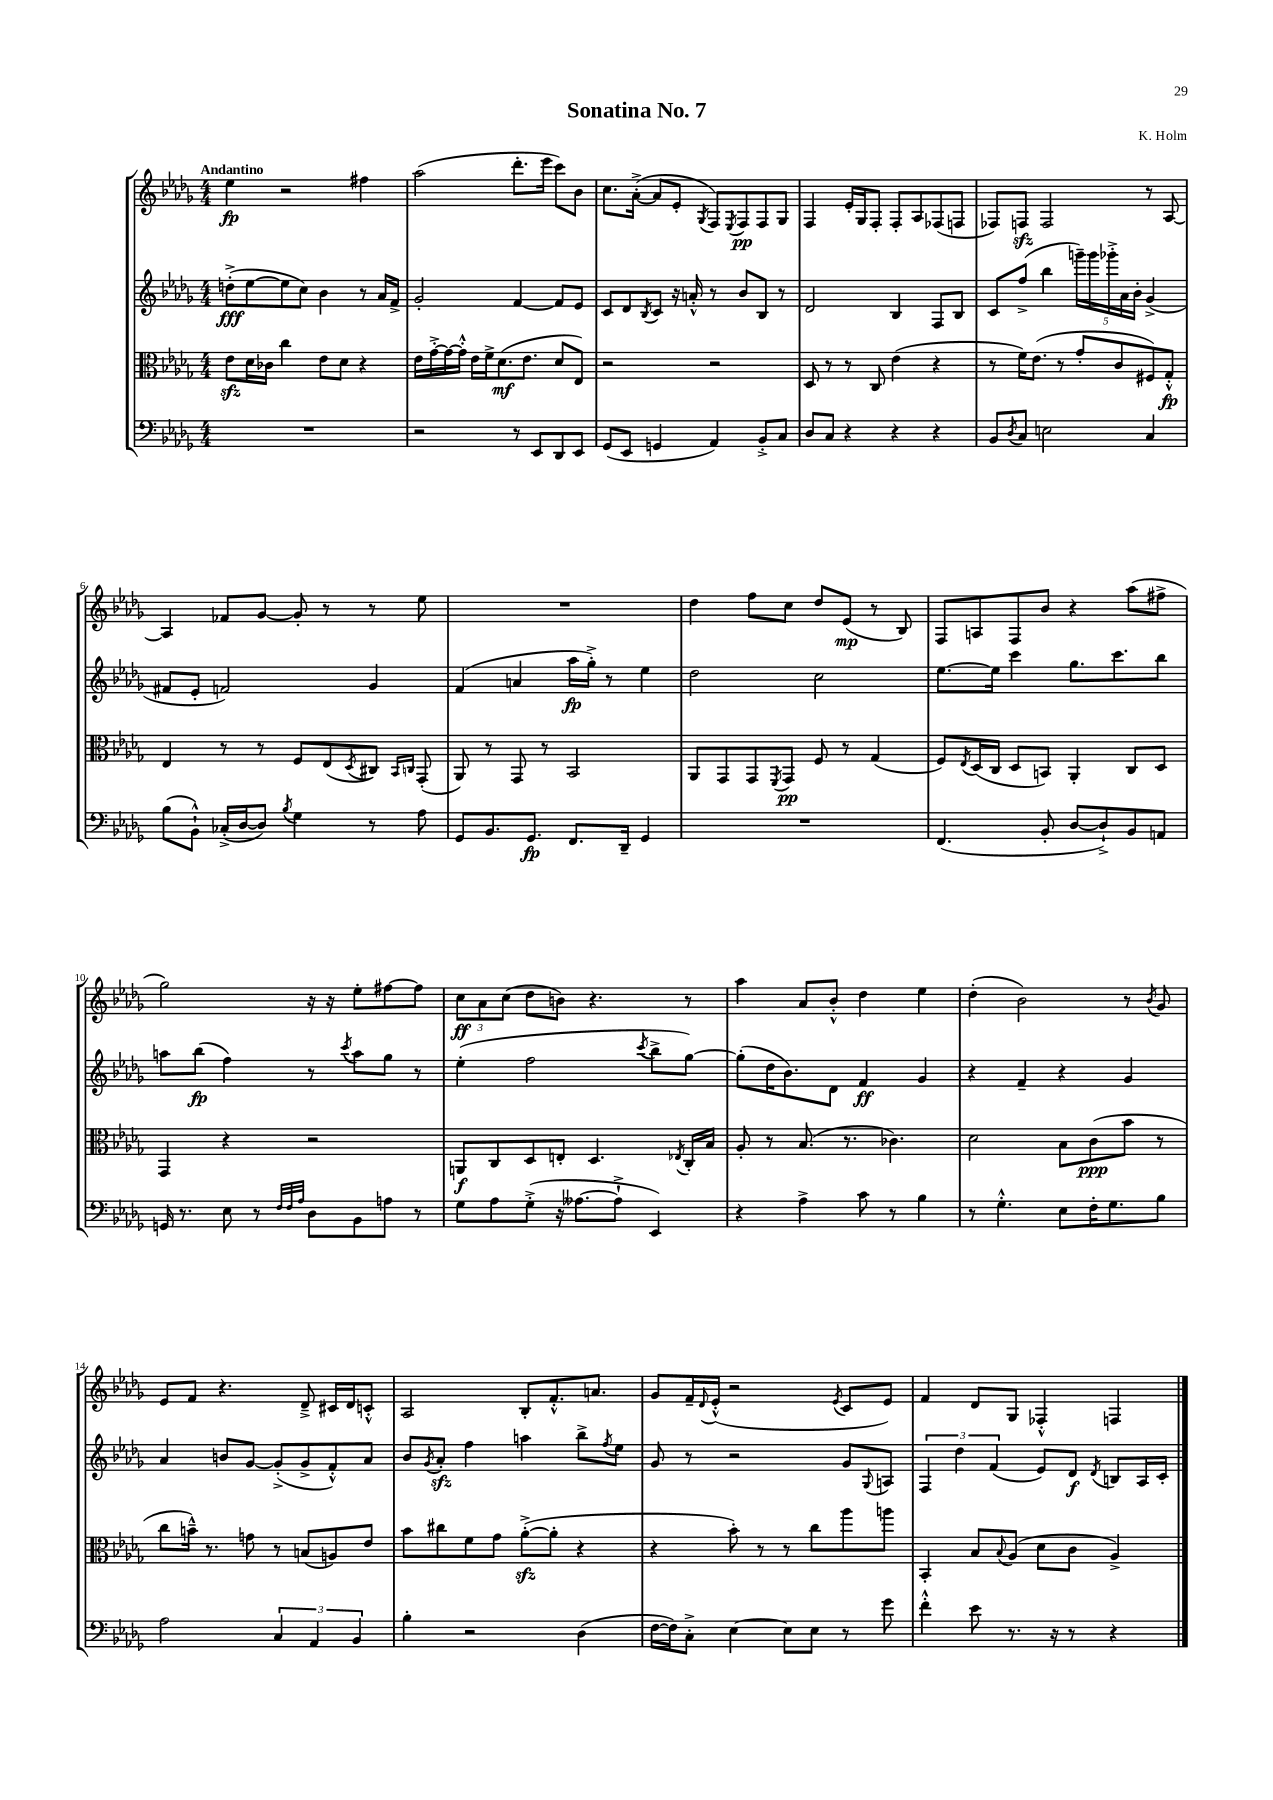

**kern	**dynam	**kern	**dynam	**kern	**dynam	**kern	**dynam
*part4	*part4	*part3	*part3	*part2	*part2	*part1	*part1
*staff4	*staff4	*staff3	*staff3	*staff2	*staff2	*staff1	*staff1
*clefF4	*	*clefC3	*	*clefG2	*	*clefG2	*
*k[b-e-a-d-g-]	*	*k[b-e-a-d-g-]	*	*k[b-e-a-d-g-]	*	*k[b-e-a-d-g-]	*
*M4/4	*	*M4/4	*	*M4/4	*	*M4/4	*
=1	=1	=1	=1	=1	=1	=1	=1
!	!	!	!	!	!	!LO:TX:a:B:t=Andantino	!
1r	.	8e-zz\L	.	(8ddn'^\L	fff	4ee-\	fp
.	.	16d-\L	.	[8ee-\	.	.	.
.	.	16c-X\JJ	.	.	.	.	.
.	.	4cc\	.	8ee-\]	.	2r	.
.	.	.	.	8cc\J)	.	.	.
.	.	8e-\L	.	4b-\	.	.	.
.	.	8d-\J	.	.	.	.	.
.	.	4r	.	8r	.	4ff#X\	.
.	.	.	.	16a-/LL	.	.	.
.	.	.	.	16f^/JJ	.	.	.
=2	=2	=2	=2	=2	=2	=2	=2
2r	.	16e-\LL	.	2g-'/	.	(2aa-\	.
.	.	[16g-'^\	.	.	.	.	.
.	.	16g-\_	.	.	.	.	.
.	.	16g-'^^\JJ]	.	.	.	.	.
.	.	16e-\LL	.	.	.	.	.
.	.	16f^\J	.	.	.	.	.
.	.	(8.d-\	mf	.	.	.	.
8r	.	.	.	[4f/	.	8.ddd-'\L	.
.	.	8.e-\J	.	.	.	.	.
8EE-/L	.	.	.	.	.	.	.
.	.	.	.	.	.	16eee-\Jk	.
8DD-/	.	8d-/L	.	8f/L]	.	8ccc\L)	.
8EE-/J	.	8E-/J)	.	8e-/J	.	8b-\J	.
=3	=3	=3	=3	=3	=3	=3	=3
(8GG-/L	.	2r	.	8c/L	.	8.cc\L	.
8EE-/J	.	.	.	8d-/	.	.	.
.	.	.	.	.	.	([16a-'^\Jk	.
.	.	.	.	8qB-/	.	.	.
4GGn/	.	.	.	8c/J	.	8a-/L]	.
.	.	.	.	16r	.	8e-'/J	.
.	.	.	.	16an'^^/	.	.	.
.	.	.	.	.	.	8qG-/	.
4AA-/)	.	2r	.	8r	.	8F/L)	.
.	.	.	.	.	.	8qE-/	.
.	.	.	.	8b-/L	.	8F/	pp
8BB-'^/L	.	.	.	8B-/J	.	8F/	.
8C/J	.	.	.	8r	.	8G-/J	.
=4	=4	=4	=4	=4	=4	=4	=4
8D-/L	.	8D-/	.	2d-/	.	4F/	.
8C/J	.	8r	.	.	.	.	.
4r	.	8r	.	.	.	16e-'/LL	.
.	.	.	.	.	.	16G-/J	.
.	.	8C/	.	.	.	8F'/J	.
4r	.	(4e-\	.	4B-/	.	8F'/L	.
.	.	.	.	.	.	8A-/	.
4r	.	4r	.	8F/L	.	(8F-X/	.
.	.	.	.	8B-/J	.	8Fn/J	.
=5	=5	=5	=5	=5	=5	=5	=5
8BB-/L	.	8r	.	8c/L	.	8F-X/L)	.
8qD-/	.	.	.	.	.	.	.
8C/J	.	16f\KL)	.	(8ff^/J	.	8Fnzz/J	.
.	.	(8.e-\J	.	.	.	.	.
2En\	.	.	.	4bb-\	.	2F/	.
.	.	8r	.	.	.	.	.
.	.	8g-'/L	.	20gggn~\LL)	.	.	.
.	.	.	.	20ggg\	.	.	.
.	.	.	.	20ggg-X'^\	.	.	.
.	.	8c/	.	.	.	.	.
.	.	.	.	20a-\	.	.	.
.	.	.	.	20b-'\JJ	.	.	.
4C/	.	8F#X/)	.	(4g-^/	.	8r	.
.	.	8G-'^^/J	fp	.	.	[8A-/	.
!!LO:LB:g=z
=6	=6	=6	=6	=6	=6	=6	=6
(8B-\L	.	4E-/	.	8f#X/L	.	4A-/]	.
8BB-`^^\J)	.	.	.	8e-'/J	.	.	.
(16C-X'^/LL	.	8r	.	2fn/)	.	8f-X/L	.
[16D-/J	.	.	.	.	.	.	.
8D-/J])	.	8r	.	.	.	[8g-/J	.
8qB-/	.	.	.	.	.	.	.
4G-\	.	8F/L	.	.	.	8g-'/]	.
.	.	(8E-/	.	.	.	8r	.
.	.	8qD-/	.	.	.	.	.
8r	.	8C#X/J)	.	4g-/	.	8r	.
.	.	16qqBB-/LL	.	.	.	.	.
.	.	16qqCn/JJ	.	.	.	.	.
8A-\	.	(8GG-'/	.	.	.	8ee-\	.
=7	=7	=7	=7	=7	=7	=7	=7
8GG-/L	.	8AA-/)	.	(4f/	.	1r	.
8.BB-/	.	8r	.	.	.	.	.
.	.	8GG-/	.	4an/	.	.	.
8.GG-/J	fp	.	.	.	.	.	.
.	.	8r	.	.	.	.	.
8.FF/L	.	2BB-/	.	16aa-\LL	fp	.	.
.	.	.	.	16gg-'^\JJ)	.	.	.
.	.	.	.	8r	.	.	.
16DD-~/Jk	.	.	.	.	.	.	.
4GG-/	.	.	.	4ee-\	.	.	.
=8	=8	=8	=8	=8	=8	=8	=8
1r	.	8AA-/L	.	2dd-\	.	4dd-\	.
.	.	8GG-/	.	.	.	.	.
.	.	8GG-/	.	.	.	8ff\L	.
.	.	8qFF/	.	.	.	.	.
.	.	8GG-/J	pp	.	.	8cc\J	.
.	.	8F/	.	2cc\	.	8dd-/L	.
.	.	8r	.	.	.	(8e-/J	mp
.	.	(4G-/	.	.	.	8r	.
.	.	.	.	.	.	8B-/)	.
=9	=9	=9	=9	=9	=9	=9	=9
(4.FF/	.	8F/L)	.	[8.ee-\L	.	8F/L	.
.	.	8qE-/	.	.	.	.	.
.	.	(16D-/L	.	.	.	8An/	.
.	.	16C/JJ	.	16ee-\Jk]	.	.	.
.	.	8D-/L	.	4ccc\	.	8F/	.
8BB-'/	.	8BBn/J)	.	.	.	8b-/J	.
[8D-/L	.	4AA-'/	.	8.gg-\L	.	4r	.
8D-`^/])	.	.	.	.	.	.	.
.	.	.	.	8.ccc\	.	.	.
8BB-/	.	8C/L	.	.	.	(8aa-\L	.
8AAn/J	.	8D-/J	.	8bb-\J	.	8ff#X^\J	.
!!LO:LB:g=z
=10	=10	=10	=10	=10	=10	=10	=10
16GGn/	.	4GG-/	.	8aan\L	.	2gg-\)	.
8.r	.	.	.	.	.	.	.
.	.	.	.	(8bb-\J	fp	.	.
8E-\	.	4r	.	4ff\)	.	.	.
8r	.	.	.	.	.	.	.
32qqF/LLL	.	.	.	.	.	.	.
32qqF/	.	.	.	.	.	.	.
32qqA-/JJJ	.	.	.	.	.	.	.
8D-\L	.	2r	.	8r	.	16r	.
.	.	.	.	.	.	16r	.
.	.	.	.	8qccc/	.	.	.
8BB-\	.	.	.	8aa\L	.	8ee-'\L	.
8An\J	.	.	.	8gg-\J	.	[8ff#X\	.
8r	.	.	.	8r	.	8ff#\J]	.
=11	=11	=11	=11	=11	=11	=11	=11
8G-\L	.	8AAn/L	f	(4ee-'\	.	12cc\L	ff
.	.	.	.	.	.	12a-\	.
8A-\	.	8C/	.	.	.	.	.
.	.	.	.	.	.	(12cc\J	.
(8G-'^\J	.	8D-/	.	2ff\	.	8dd-\L	.
16r	.	8En'/J	.	.	.	8bn\J)	.
[8.A--X\L	.	.	.	.	.	.	.
.	.	4.D-/	.	.	.	4.r	.
8A--`^\J]	.	.	.	.	.	.	.
.	.	.	.	8qccc/	.	.	.
4EE-/)	.	.	.	8bb-^\L	.	.	.
.	.	8qE-X/	.	.	.	.	.
.	.	16C'/LL	.	[8gg-\J)	.	8r	.
.	.	16B-/JJ	.	.	.	.	.
=12	=12	=12	=12	=12	=12	=12	=12
4r	.	8A-'/	.	(8gg-'\L]	.	4aa-\	.
.	.	8r	.	16dd-\K	.	.	.
.	.	.	.	8.b-\)	.	.	.
4A-^\	.	(8.B-/	.	.	.	8a-/L	.
.	.	.	.	8d-\J	.	8b-'^^/J	.
.	.	8.r	.	.	.	.	.
8c\	.	.	.	4f/	ff	4dd-\	.
8r	.	4.c-X\)	.	.	.	.	.
4B-\	.	.	.	4g-/	.	4ee-\	.
=13	=13	=13	=13	=13	=13	=13	=13
8r	.	2d-\	.	4r	.	(4dd-'\	.
4.G-'^^\	.	.	.	.	.	.	.
.	.	.	.	4f~/	.	2b-\)	.
8E-\L	.	8B-\L	.	4r	.	.	.
16F'\K	.	(8c\	ppp	.	.	.	.
8.G-\	.	.	.	.	.	.	.
.	.	8b-\J	.	4g-/	.	8r	.
.	.	.	.	.	.	8qb-/	.
8B-\J	.	8r	.	.	.	8g-/	.
!!LO:LB:g=z
=14	=14	=14	=14	=14	=14	=14	=14
2A-\	.	8cc\L	.	4a-/	.	8e-/L	.
.	.	16bn~^^\Jk)	.	.	.	8f/J	.
.	.	8.r	.	.	.	.	.
.	.	.	.	8bn/L	.	4.r	.
.	.	8gn\	.	[8g-/J	.	.	.
6C/	.	8r	.	(8g-'^/L]	.	.	.
.	.	(8Bn/L	.	8g-^/	.	8d-~^/	.
6AA-/	.	.	.	.	.	.	.
.	.	8An/)	.	8f'^^/)	.	16c#X/LL	.
.	.	.	.	.	.	16d-/J	.
6BB-/	.	.	.	.	.	.	.
.	.	8e-/J	.	8a-/J	.	8cn'^^/J	.
=15	=15	=15	=15	=15	=15	=15	=15
4B-'\	.	8b-\L	.	8b-/L	.	2A-/	.
.	.	.	.	8qg-/	.	.	.
.	.	8cc#X\	.	8a-zz'/J	.	.	.
2r	.	8f\	.	4ff\	.	.	.
.	.	8g-\J	.	.	.	.	.
.	.	([8a-zz'^\L	.	4aan\	.	8B-'/L	.
.	.	8a-'\J]	.	.	.	8.f'^^/	.
(4D-\	.	4r	.	8bb-^\L	.	.	.
.	.	.	.	.	.	8.an/J	.
.	.	.	.	8qff/	.	.	.
.	.	.	.	8ee-\J	.	.	.
=16	=16	=16	=16	=16	=16	=16	=16
[16F\LL	.	4r	.	8g-/	.	8g-/L	.
16F\J])	.	.	.	.	.	.	.
8C'^\J	.	.	.	8r	.	16f~/L	.
.	.	.	.	.	.	8qqd-/	.
.	.	.	.	.	.	(16e-'^^/JJ	.
[4E-\	.	8b-'\)	.	2r	.	2r	.
.	.	8r	.	.	.	.	.
8E-\L]	.	8r	.	.	.	.	.
8E-\J	.	8cc\L	.	.	.	.	.
.	.	.	.	.	.	8qe-/	.
8r	.	8aa-\	.	8g-/L	.	8c/L	.
.	.	.	.	8qqG-/	.	.	.
8g-\	.	8aan\J	.	8An/J	.	8e-/J)	.
=17	=17	=17	=17	=17	=17	=17	=17
4f'^^\	.	4BB-'/	.	6F/	.	4f/	.
.	.	.	.	6dd-\	.	.	.
8e-\	.	8B-/L	.	.	.	8d-/L	.
.	.	.	.	(6f/	.	.	.
.	.	8qqB-/	.	.	.	.	.
8.r	.	(8A-/J	.	.	.	8G-/J	.
.	.	8d-\L	.	8e-/L)	.	4F-X'^^/	.
16r	.	.	.	.	.	.	.
8r	.	8c\J	.	8d-/J	f	.	.
.	.	.	.	8qd-/	.	.	.
4r	.	4A-^/)	.	8Bn/L	.	4Fn/	.
.	.	.	.	16A-/L	.	.	.
.	.	.	.	16c'/JJ	.	.	.
==	==	==	==	==	==	==	==
*-	*-	*-	*-	*-	*-	*-	*-
